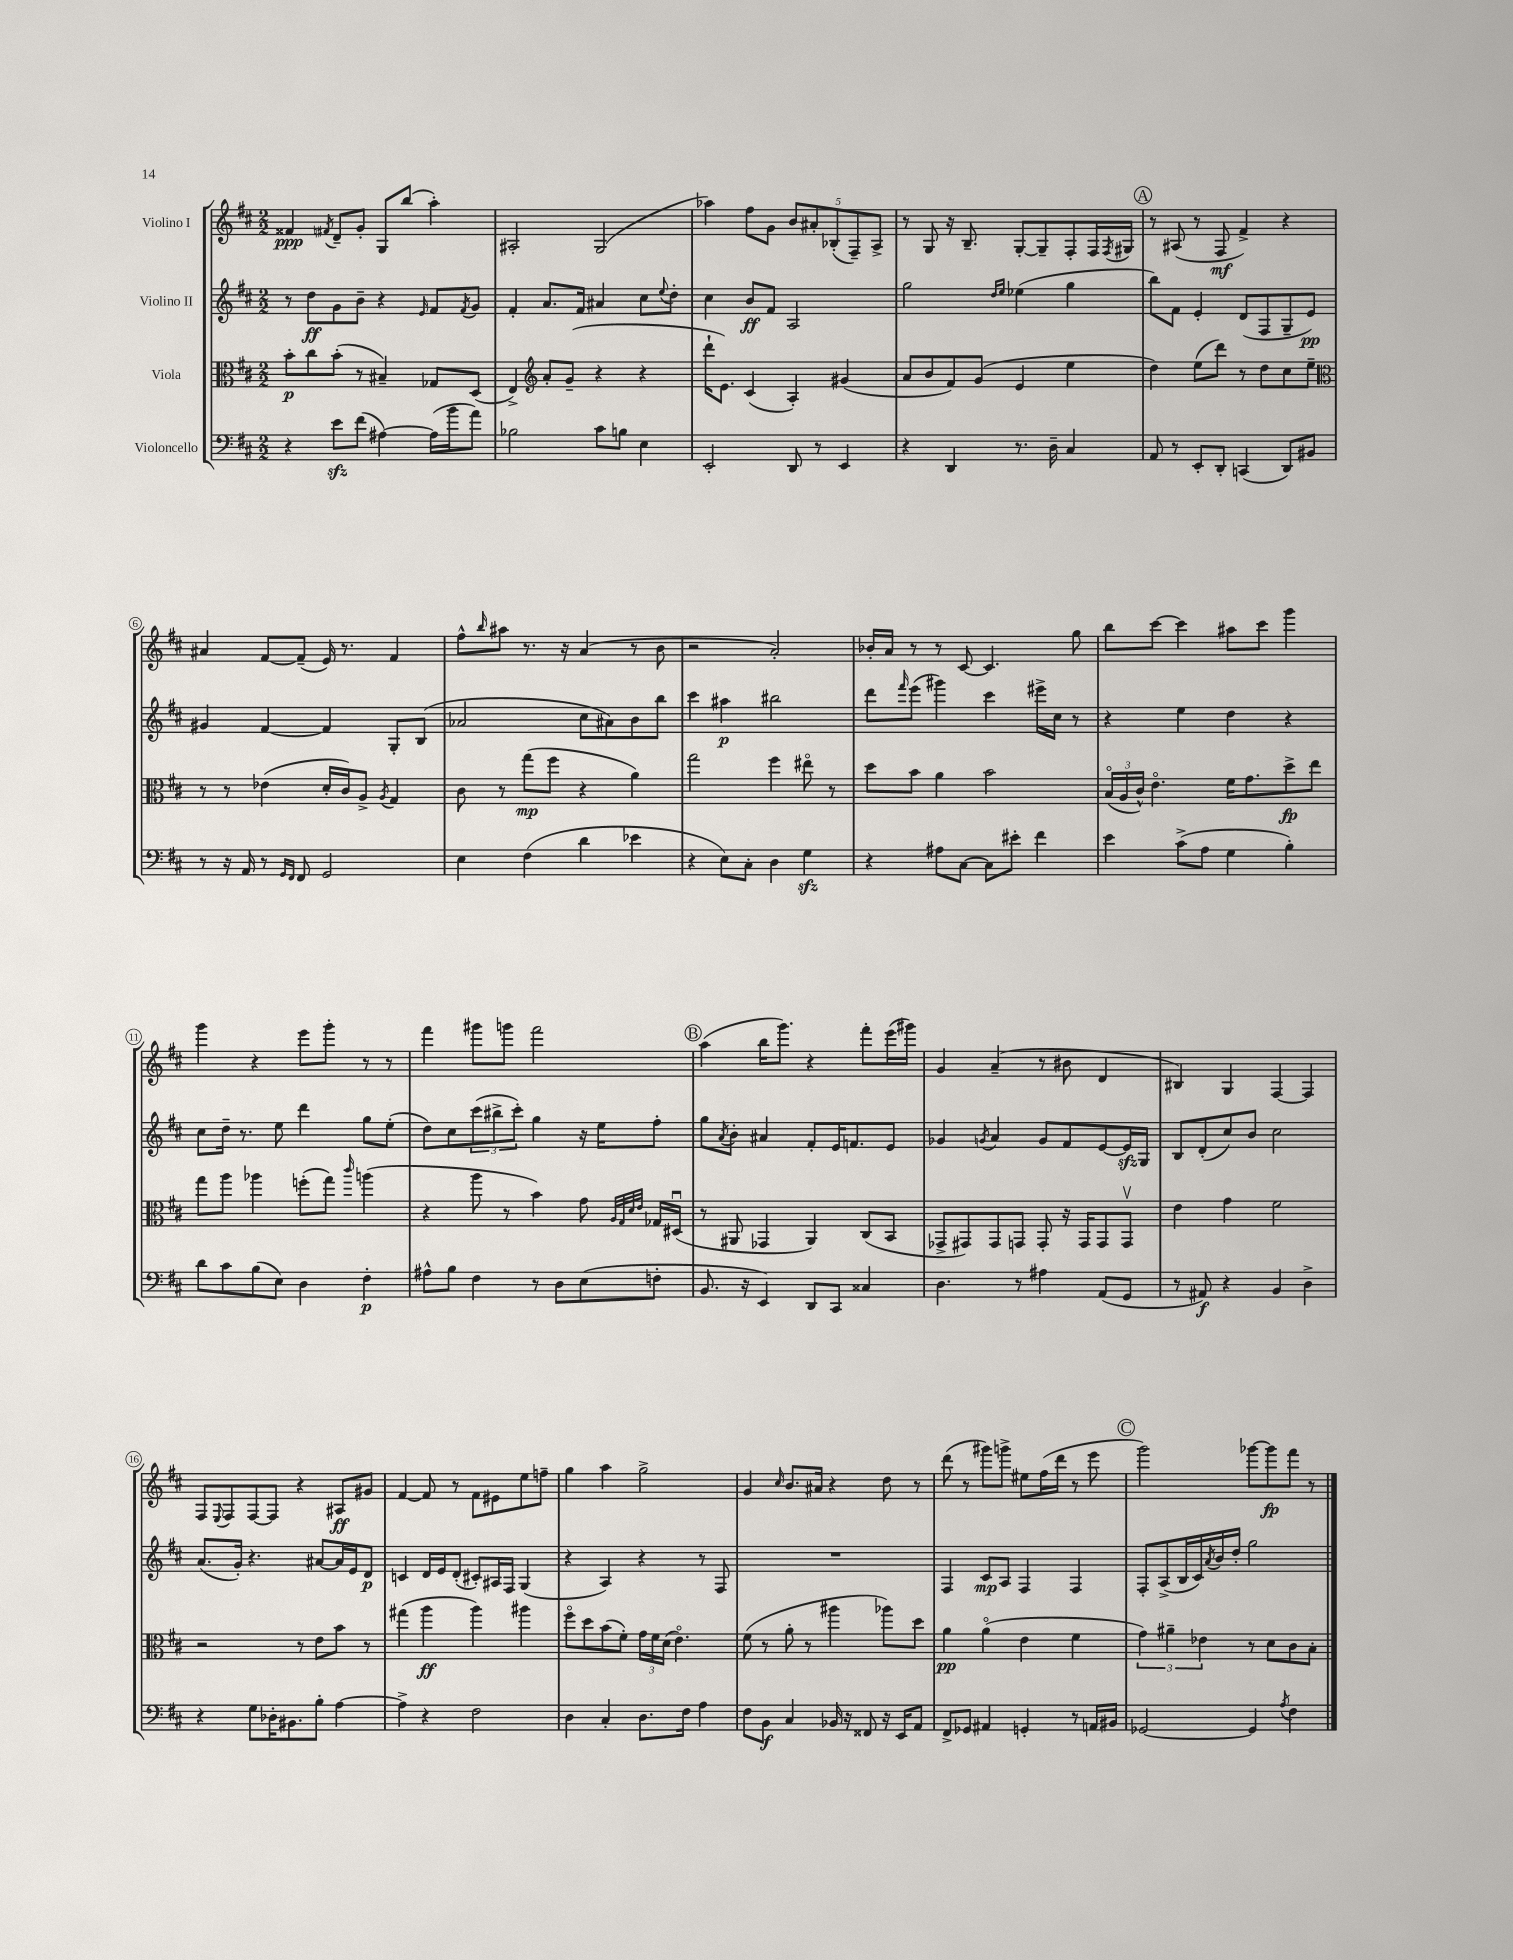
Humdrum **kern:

**kern	**dynam	**kern	**dynam	**kern	**dynam	**kern	**dynam
*part4	*part4	*part3	*part3	*part2	*part2	*part1	*part1
*staff4	*staff4	*staff3	*staff3	*staff2	*staff2	*staff1	*staff1
*I"Violoncello	*	*I"Viola	*	*I"Violino II	*	*I"Violino I	*
*clefF4	*	*clefC3	*	*clefG2	*	*clefG2	*
*k[f#c#]	*	*k[f#c#]	*	*k[f#c#]	*	*k[f#c#]	*
*M2/2	*	*M2/2	*	*M2/2	*	*M2/2	*
=1	=1	=1	=1	=1	=1	=1	=1
4r	.	8b'\L	p	8r	.	4f##X/	ppp
.	.	8cc#\	.	8dd\L	ff	.	.
.	.	.	.	.	.	8qf#X/	.
8ezz\L	.	(8b'\J	.	8g\	.	8d~/L	.
(8f#\J	.	8r	.	8b~\J	.	8g'/J	.
[4A#X\)	.	4B#X~/)	.	4r	.	8G/L	.
.	.	.	.	.	.	(8bb/J	.
.	.	.	.	16qqe/	.	.	.
(16A#\LL]	.	8G-X/L	.	8f#/L	.	4aa'\)	.
16b\J	.	.	.	.	.	.	.
.	.	.	.	8qf#/	.	.	.
8a\J)	.	(8D/J	.	8g/J	.	.	.
=2	=2	=2	=2	=2	=2	=2	=2
2B-X\	.	4E^/)	.	4f#'/	.	2A#X'/	.
*	*	*clefG2	*	*	*	*	*
.	.	8a'/L	.	8.a/L	.	.	.
.	.	(8g~/J	.	.	.	.	.
.	.	.	.	16f#/Jk	.	.	.
8c#\L	.	4r	.	4a#X/	.	(2G/	.
8Bn\J	.	.	.	.	.	.	.
4E\	.	4r	.	8cc#\L	.	.	.
.	.	.	.	8qqee/	.	.	.
.	.	.	.	8dd'\J	.	.	.
=3	=3	=3	=3	=3	=3	=3	=3
2EE'/	.	16ddd`\KL	.	4cc#\	.	4aa-X\)	.
.	.	8.e\J)	.	.	.	.	.
.	.	(4c#/	.	8b/L	ff	8ff#\L	.
.	.	.	.	8f#/J	.	8g\J	.
8DD/	.	4A'/)	.	2A/	.	10b/L	.
.	.	.	.	.	.	10a#X'/	.
8r	.	.	.	.	.	.	.
.	.	.	.	.	.	(10B-X'/	.
4EE/	.	(4g#X/	.	.	.	.	.
.	.	.	.	.	.	10F#~/)	.
.	.	.	.	.	.	10A^/J	.
=4	=4	=4	=4	=4	=4	=4	=4
4r	.	8a/L	.	2gg\	.	8r	.
.	.	8b/	.	.	.	8G/	.
4DD/	.	8f#/)	.	.	.	16r	.
.	.	.	.	.	.	8.B~/	.
.	.	(8g/J	.	.	.	.	.
.	.	.	.	16qqdd/LL	.	.	.
.	.	.	.	16qqee/JJ	.	.	.
8.r	.	4e/	.	(4ee-X\	.	[8G'/L	.
.	.	.	.	.	.	8G~/]	.
16D~\	.	.	.	.	.	.	.
4C#/	.	4ee\	.	4gg\	.	8F#'/	.
.	.	.	.	.	.	16F#/L	.
.	.	.	.	.	.	8qF#/	.
.	.	.	.	.	.	16G#X/JJ	.
!!LO:REH:place=s1:t=A
=5	=5	=5	=5	=5	=5	=5	=5
8AA/	.	4dd\)	.	8bb\L)	.	8r	.
8r	.	.	.	8f#\J	.	(8A#X/	.
8EE'/L	.	(8ee\L	.	4e'/	.	8r	.
8DD'/J	.	8ddd\J)	.	.	.	8F#/	mf
(4CCn/	.	8r	.	(8d/L	.	4f#^/)	.
.	.	8dd\L	.	8F#/	.	.	.
8DD/L)	.	8cc#\	.	8G~/	.	4r	.
8BB#X/J	.	8ee~\J	.	8e/J)	pp	.	.
!!LO:LB:g=z
=6	=6	=6	=6	=6	=6	=6	=6
*	*	*clefC3	*	*	*	*	*
8r	.	8r	.	4g#X/	.	4a#X/	.
16r	.	8r	.	.	.	.	.
16AA/	.	.	.	.	.	.	.
8r	.	(4e-X\	.	[4f#/	.	[8f#/L	.
16qqGG/LL	.	.	.	.	.	.	.
16qqFF#/JJ	.	.	.	.	.	.	.
8FF#/	.	.	.	.	.	(8f#~/J]	.
2GG/	.	16d'/LL	.	4f#/]	.	16e/)	.
.	.	16c#/J)	.	.	.	8.r	.
.	.	8A^/J	.	.	.	.	.
.	.	8qA/	.	.	.	.	.
.	.	4G/	.	8G'/L	.	4f#/	.
.	.	.	.	(8B/J	.	.	.
=7	=7	=7	=7	=7	=7	=7	=7
4E\	.	8c#\	.	2a-X/	.	8ff#^^\L	.
.	.	.	.	.	.	16qqbb/	.
.	.	8r	.	.	.	8aa#X\J	.
(4F#\	.	(8gg\L	mp	.	.	8.r	.
.	.	8ff#\J	.	.	.	.	.
.	.	.	.	.	.	16r	.
4d\	.	4r	.	8cc#\L	.	(4a/	.
.	.	.	.	8a#X\)	.	.	.
4e-X\	.	4a\)	.	8b\	.	8r	.
.	.	.	.	8bb\J	.	8b\	.
=8	=8	=8	=8	=8	=8	=8	=8
4r	.	2gg\	.	4ccc#\	.	2r	.
8E\L)	.	.	.	4aa#X\	p	.	.
8C#'\J	.	.	.	.	.	.	.
4D\	.	4ff#\	.	2bb#X\	.	2a'/)	.
4Gzz\	.	8ee#X\	.	.	.	.	.
.	.	8r	.	.	.	.	.
=9	=9	=9	=9	=9	=9	=9	=9
4r	.	8dd\L	.	8ddd\L	.	16b-X'/LL	.
.	.	.	.	.	.	16a/JJ	.
.	.	.	.	16qqfff#/	.	.	.
.	.	8b\J	.	(8eee\J	.	8r	.
8A#X\L	.	4a\	.	4ggg#X\)	.	8r	.
[8C#\J	.	.	.	.	.	[8c#/	.
8C#\L]	.	2b\	.	4ccc#\	.	4.c#/]	.
8e#X'\J	.	.	.	.	.	.	.
4f#\	.	.	.	16eee#X^\LL	.	.	.
.	.	.	.	16cc#\JJ	.	.	.
.	.	.	.	8r	.	8gg\	.
=10	=10	=10	=10	=10	=10	=10	=10
4e\	.	(24B/LL	.	4r	.	8bb\L	.
.	.	24A/	.	.	.	.	.
.	.	24c#^^/JJ)	.	.	.	.	.
.	.	4.e\	.	.	.	[8ccc#\J	.
(8c#^\L	.	.	.	4ee\	.	4ccc#\]	.
8A\J	.	.	.	.	.	.	.
4G\	.	16f#\KL	.	4dd\	.	8aa#X\L	.
.	.	8.g\	.	.	.	.	.
.	.	.	.	.	.	8ccc#\J	.
4B'\)	.	8dd^\	fp	4r	.	4ggg\	.
.	.	8ee\J	.	.	.	.	.
!!LO:LB:g=z
=11	=11	=11	=11	=11	=11	=11	=11
8d\L	.	8gg\L	.	8cc#\L	.	4ggg\	.
8c#\	.	8aa\J	.	16dd~\Jk	.	.	.
.	.	.	.	8.r	.	.	.
(8B\	.	4aa-X\	.	.	.	4r	.
8E\J)	.	.	.	8ee\	.	.	.
4D\	.	(8ffn'\L	.	4ddd\	.	8eee\L	.
.	.	8gg\J)	.	.	.	8ggg'\J	.
.	.	16qqccc#/	.	.	.	.	.
4F#'\	p	(4aan\	.	8gg\L	.	8r	.
.	.	.	.	(8ee'\J	.	8r	.
=12	=12	=12	=12	=12	=12	=12	=12
8A#X^^\L	.	4r	.	8dd\L)	.	4fff#\	.
8B\J	.	.	.	8cc#\	.	.	.
4F#\	.	8aa\	.	(12ccc#\	.	8ggg#X\L	.
.	.	.	.	12bb#X^\	.	.	.
.	.	8r	.	.	.	8gggn\J	.
.	.	.	.	12ccc#'\J)	.	.	.
8r	.	4b\)	.	4gg\	.	2fff#\	.
8D\L	.	.	.	.	.	.	.
(8E\	.	8g\	.	16r	.	.	.
.	.	.	.	16ee\KL	.	.	.
.	.	32qqA/LLL	.	.	.	.	.
.	.	32qqG/	.	.	.	.	.
.	.	32qqd/	.	.	.	.	.
.	.	32qqe/JJJ	.	.	.	.	.
8Fn'\J	.	16G-X/LL	.	8ff#'\J	.	.	.
.	.	(16D#Xu/JJ	.	.	.	.	.
!!LO:REH:place=s1:t=B
=13	=13	=13	=13	=13	=13	=13	=13
8.BB/	.	8r	.	8gg\L	.	(4aa\	.
.	.	.	.	8qa/	.	.	.
.	.	8AA#X/	.	8b'\J	.	.	.
16r	.	.	.	.	.	.	.
4EE/)	.	4GG-X/	.	4a#X/	.	16bb\KL	.
.	.	.	.	.	.	8.ggg\J)	.
8DD/L	.	4AA#/)	.	8f#'/L	.	4r	.
8CC#/J	.	.	.	16e/K	.	.	.
.	.	.	.	8.fn/	.	.	.
4C##X/	.	(8C#/L	.	.	.	8fff#'\L	.
.	.	8BB/J	.	8e/J	.	(16eee\L	.
.	.	.	.	.	.	16ggg#X\JJ)	.
=14	=14	=14	=14	=14	=14	=14	=14
4.D\	.	8GG-X^/L	.	4g-X/	.	4g/	.
.	.	8GG#X/)	.	.	.	.	.
.	.	.	.	8qgn/	.	.	.
.	.	8GG#/	.	4a/	.	(4a~/	.
8r	.	8GGn/J	.	.	.	.	.
4A#X\	.	8GG'/	.	8g/L	.	8r	.
.	.	16r	.	8f#/	.	8b#X\	.
.	.	16GG/KL	.	.	.	.	.
(8AA/L	.	8GG/	.	[8e/	.	4d/	.
8GG/J	.	8GGv/J	.	16ezz/L]	.	.	.
.	.	.	.	16G/JJ	.	.	.
=15	=15	=15	=15	=15	=15	=15	=15
8r	.	4e\	.	8B/L	.	4B#X/)	.
8AA#X/)	f	.	.	(8d'/	.	.	.
4r	.	4g\	.	8cc#/)	.	4G/	.
.	.	.	.	8b/J	.	.	.
4BB/	.	2f#\	.	2cc#\	.	[4F#/	.
4D^\	.	.	.	.	.	4F#/]	.
!!LO:LB:g=z
=16	=16	=16	=16	=16	=16	=16	=16
4r	.	2r	.	(8.a/L	.	8F#/L	.
.	.	.	.	.	.	8qqE/	.
.	.	.	.	.	.	8F#/	.
.	.	.	.	16g'/Jk)	.	.	.
8G\L	.	.	.	4.r	.	[8F#/	.
16D-X'\K	.	.	.	.	.	8F#/J]	.
8.BB#X\	.	.	.	.	.	.	.
.	.	8r	.	.	.	4r	.
8B'\J	.	8e\L	.	[8a#X/L	.	.	.
[4A\	.	8b\J	.	16a#/L]	.	8A#X/L	ff
.	.	.	.	16e/J	.	.	.
.	.	8r	.	8d/J	p	8g#X/J	.
=17	=17	=17	=17	=17	=17	=17	=17
4A^\]	.	(4gg#X\	.	4cn/	.	[4f#/	.
4r	.	4aa\	ff	16d/LL	.	8f#/]	.
.	.	.	.	16e/J	.	.	.
.	.	.	.	(8d'/J	.	8r	.
2F#\	.	4aa\)	.	8c#X'/L)	.	8f#\L	.
.	.	.	.	16A#X/L	.	8e#X\	.
.	.	.	.	16F#/JJ	.	.	.
.	.	4aa#X\	.	(4G/	.	8ee\	.
.	.	.	.	.	.	8ffn~\J	.
=18	=18	=18	=18	=18	=18	=18	=18
4D\	.	8ff#\L	.	4r	.	4gg\	.
.	.	8dd\	.	.	.	.	.
4C#'/	.	(8b\	.	4A/)	.	4aa\	.
.	.	8f#'\J)	.	.	.	.	.
8.D\L	.	24g\LL	.	4r	.	2gg^\	.
.	.	24f#\	.	.	.	.	.
.	.	(24d\JJ	.	.	.	.	.
.	.	4.e\)	.	.	.	.	.
16F#\Jk	.	.	.	.	.	.	.
4A\	.	.	.	8r	.	.	.
.	.	.	.	8F#/	.	.	.
=19	=19	=19	=19	=19	=19	=19	=19
8F#\L	.	(8f#\	.	1r	.	4g/	.
8BB\J	f	8r	.	.	.	.	.
.	.	.	.	.	.	16qqcc#/	.
4C#/	.	8a'\	.	.	.	8.b/L	.
.	.	8r	.	.	.	.	.
.	.	.	.	.	.	16a#X/Jk	.
16BB-X/	.	4aa#X\	.	.	.	4r	.
16r	.	.	.	.	.	.	.
8FF##X/	.	.	.	.	.	.	.
16r	.	8aa-X\L)	.	.	.	8dd\	.
16EE/KL	.	.	.	.	.	.	.
8AA/J	.	8dd\J	.	.	.	8r	.
=20	=20	=20	=20	=20	=20	=20	=20
8FF#^/L	.	4a\	pp	4F#/	.	(8ddd\	.
8GG-X/J	.	.	.	.	.	8r	.
4AA#X/	.	(4a\	.	8c#/L	mp	8ggg#X\L)	.
.	.	.	.	8A/J	.	8gggn^\J	.
4GGn'/	.	4e\	.	4F#/	.	8ee#X\L	.
.	.	.	.	.	.	(16ff#\L	.
.	.	.	.	.	.	16ddd\JJ	.
8r	.	4f#\	.	4F#/	.	8r	.
16AAn/LL	.	.	.	.	.	8eee\	.
16BB#X/JJ	.	.	.	.	.	.	.
!!LO:REH:place=s1:t=C
=21	=21	=21	=21	=21	=21	=21	=21
[2GG-X/	.	6g\)	.	8F#'/L	.	2ggg\)	.
.	.	.	.	(8A^/	.	.	.
.	.	6a#X~\	.	.	.	.	.
.	.	.	.	16B/L	.	.	.
.	.	.	.	16c#/)	.	.	.
.	.	6e-X\	.	.	.	.	.
.	.	.	.	8qa/	.	.	.
.	.	.	.	16b/	.	.	.
.	.	.	.	16dd'/JJ	.	.	.
4GG-/]	.	8r	.	2gg\	.	[8ggg-X\L	.
.	.	8d\L	.	.	.	8ggg-\]	fp
8qA/	.	.	.	.	.	.	.
4F#\	.	8c#\	.	.	.	8fff#\J	.
.	.	8B'\J	.	.	.	8r	.
==	==	==	==	==	==	==	==
*-	*-	*-	*-	*-	*-	*-	*-
